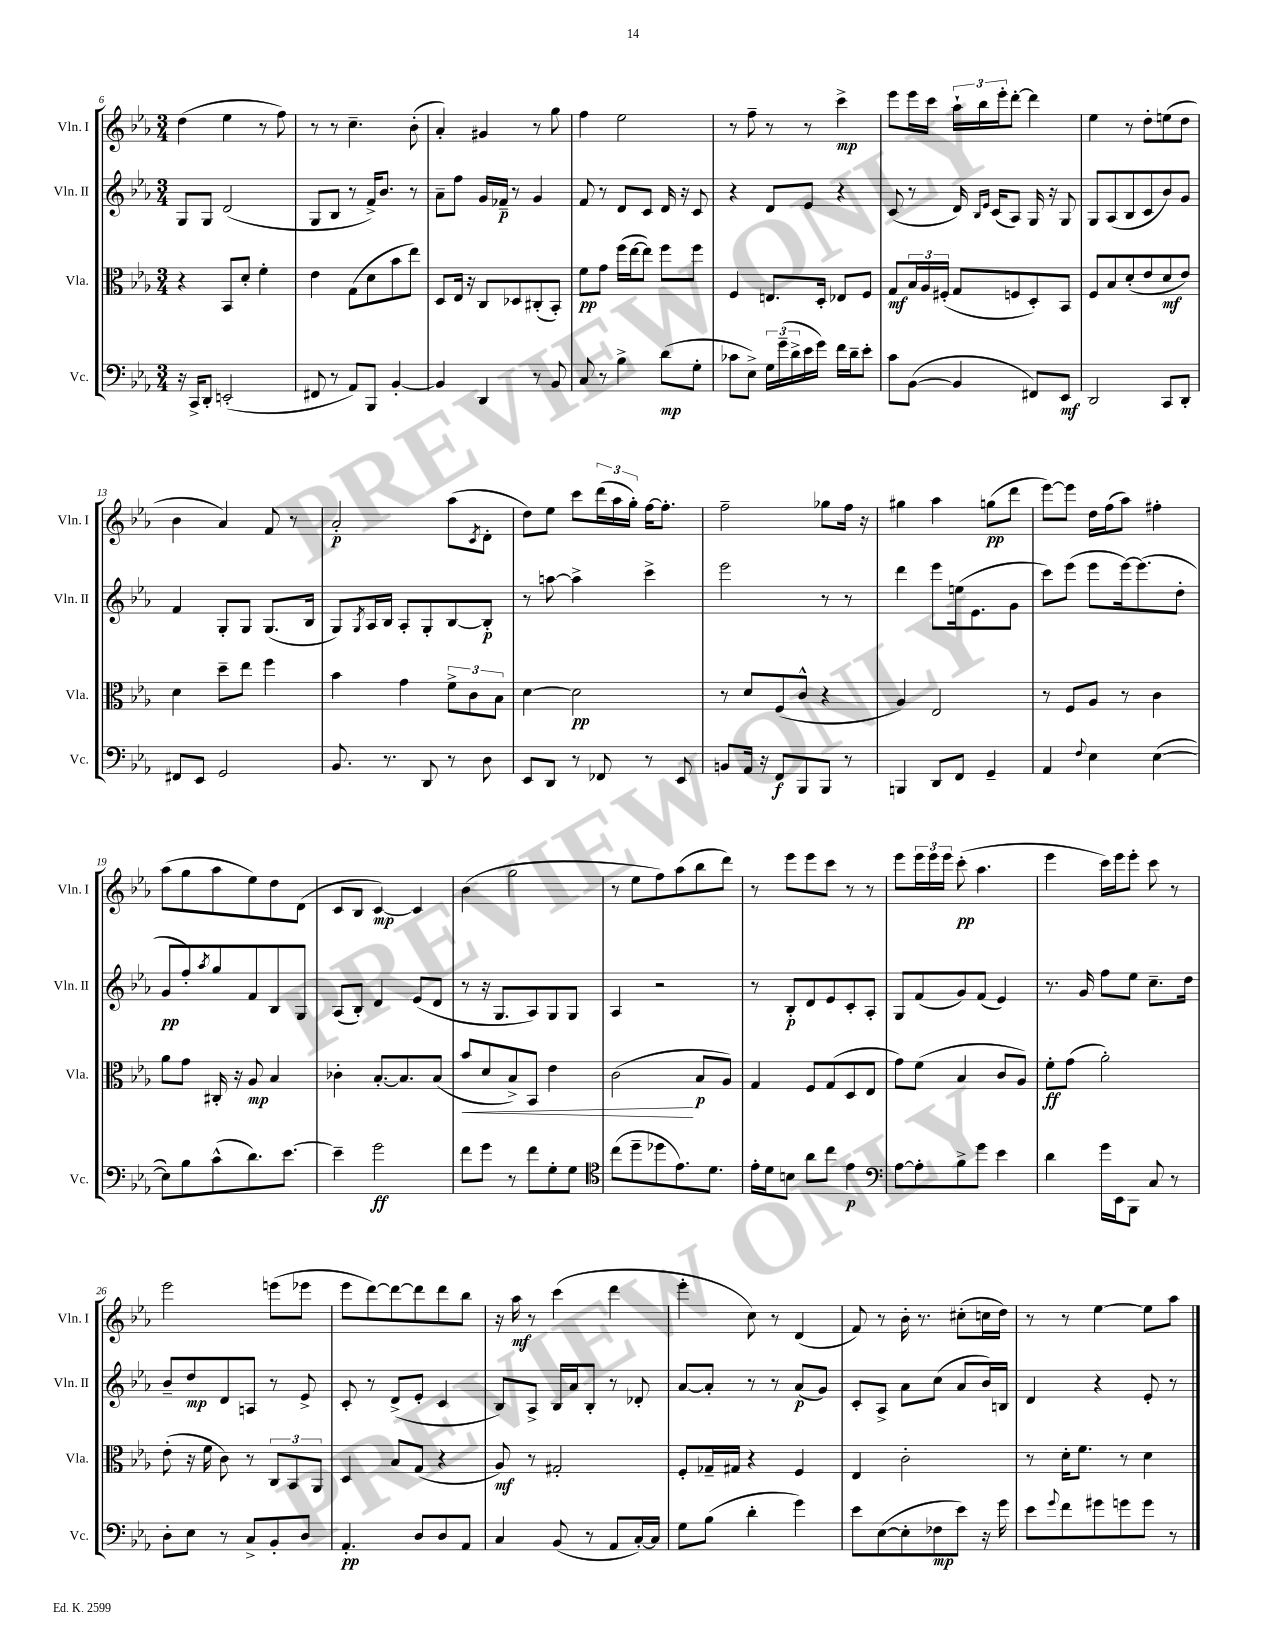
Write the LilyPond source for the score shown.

<<
\new StaffGroup <<
\new Staff = "s0" \with { instrumentName = "Vln. I" shortInstrumentName = "Vln. I" } {
    \clef treble \key ees \major \numericTimeSignature \time 3/4
    d''4( ees''4 r8 f''8) |
    r8 r8 c''4.-- bes'8-.( |
    aes'4-.) gis'4 r8 g''8 |
    f''4 ees''2 |
    r8 f''8-- r8 r8 c'''4->\mp |
    ees'''8 ees'''16 c'''16 \tuplet 3/2 { aes''16-! bes''16 ees'''16-. } d'''8~-. d'''4 |
    ees''4 r8 d''8-. e''8( d''8 |
    bes'4 aes'4) f'8 r8 |
    aes'2-.\p aes''8( \acciaccatura { c'8 } d'8-. |
    d''8) ees''8 c'''8 \tuplet 3/2 { d'''16( aes''16 g''16-.) } f''16~ f''8.-. |
    f''2-- ges''8 f''16 r16 |
    gis''4 aes''4 g''8\pp( d'''8 |
    ees'''8~) ees'''8 d''16 f''16( aes''8) fis''4-. |
    aes''8( g''8 aes''8 ees''8) d''8 d'8( |
    c'8 bes8 c'4~\mp) c'4 |
    bes'4( g''2 |
    r8 ees''8 f''8) aes''8( bes''8 d'''8) |
    r8 ees'''8 ees'''8 c'''8 r8 r8 |
    ees'''8 \tuplet 3/2 { ees'''16 ees'''16 ees'''16 } c'''8-.\pp( aes''4. |
    ees'''4 c'''16) ees'''16 ees'''8-. c'''8 r8 |
    ees'''2 e'''8( ees'''8 |
    ees'''8 d'''8~) d'''8~ d'''8 d'''8 bes''8 |
    r16 aes''16\mf r8 c'''4( d'''4 |
    ees'''4-. c''8) r8 d'4( |
    f'8) r8 bes'16-. r8. cis''8-.( c''16 d''16) |
    r8 r8 ees''4~ ees''8 aes''8 \bar "|." |
}
\new Staff = "s1" \with { instrumentName = "Vln. II" shortInstrumentName = "Vln. II" } {
    \clef treble \key ees \major \numericTimeSignature \time 3/4
    g8 g8 d'2( |
    g8 bes8 r8 f'16->) bes'8. r8 |
    aes'8-- f''8 g'16 fes'16--\p r8 g'4 |
    f'8 r8 d'8 c'8 d'16 r16 c'8 |
    r4 d'8 ees'8 r4 |
    c'8( r8 d'16) \grace { bes16 ees'16 } c'16( aes8) g16 r16 g8 |
    g8 aes8( bes8 c'8 bes'8) g'8 |
    f'4 g8-. g8 g8.( bes16 |
    g8) \acciaccatura { g8 } aes16 bes16 aes8-. g8-. bes8~ bes8-.\p |
    r8 a''8~ a''4-> c'''4-> |
    ees'''2 r8 r8 |
    d'''4 ees'''8 e''16( ees'8. g'8 |
    c'''8) ees'''8( ees'''8 ees'''16~) ees'''8.( d''8-. |
    g'8\pp f''8-.) \acciaccatura { aes''8 } g''8 f'8 bes8 g8 |
    aes8( bes8-.) d'4 ees'8( d'8 |
    r8 r16 g8. aes8) g8 g8 |
    aes4 r2 |
    r8 bes8-.\p d'8 ees'8 c'8-. aes8-. |
    g8 f'8( g'8) f'8( ees'4) |
    r8. g'16 f''8 ees''8 c''8.-- d''16 |
    bes'8-- d''8\mp d'8 a8 r8 ees'8-> |
    c'8-. r8 d'8->( ees'8-. c'4 |
    bes8) aes8-> bes16 aes'16 bes8-. r8 des'8-. |
    aes'8~ aes'8-. r8 r8 aes'8\p( g'8) |
    c'8-. aes8-> aes'8 c''8( aes'8 bes'16) b16 |
    d'4 r4 ees'8-. r8 \bar "|." |
}
\new Staff = "s2" \with { instrumentName = "Vla." shortInstrumentName = "Vla." } {
    \clef alto \key ees \major \numericTimeSignature \time 3/4
    r4 bes,8 d'8-. f'4-. |
    ees'4 g8( d'8 bes'8 ees''8) |
    d8 ees16 r16 c8 des8 cis8-.( bes,8-.) |
    f'8\pp g'8 f''16( ees''16~ ees''8) f''8 f''8 |
    f4 e8. d16-. ees8 f8 |
    g8\mf \tuplet 3/2 { bes16 aes16 fis16-.( } g8 f8 d8-.) bes,8 |
    f8 bes8 d'8-.( ees'8 d'8\mf ees'8) |
    d'4 d''8-- ees''8 f''4 |
    bes'4 g'4 \tuplet 3/2 { f'8-> c'8 bes8 } |
    d'4~ d'2\pp |
    r8 d'8 f8( c'8-^ r4 |
    aes4) ees2 |
    r8 f8 aes8 r8 c'4 |
    aes'8 g'8 cis16-. r16 aes8\mp bes4 |
    ces'4-. bes8.~-. bes8. bes8( |
    bes'8\< d'8 bes8->) bes,8 ees'4 |
    c'2\!( bes8\p aes8) |
    g4 f8 g8( d8 ees8 |
    g'8) f'8( bes4 c'8 aes8) |
    f'8-.\ff g'8( aes'2-.) |
    ees'8-.( r16 f'16 c'8) r8 \tuplet 3/2 { c8 bes,8 aes,8 } |
    d4 bes8 g8( r4 |
    aes8\mf) r8 gis2-. |
    f8-. ges16-- gis16 r4 f4 |
    ees4 c'2-. |
    r8 d'16-. f'8. r8 d'4 \bar "|." |
}
\new Staff = "s3" \with { instrumentName = "Vc." shortInstrumentName = "Vc." } {
    \clef bass \key ees \major \numericTimeSignature \time 3/4
    r16 c,16-> d,8-. e,2-.( |
    fis,8 r8 aes,8) bes,,8 bes,4~-. |
    bes,4 d,4 r8 bes,8 |
    c8 r8 bes4-> d'8\mp( g8-. |
    ces'8 ees8->) \tuplet 3/2 { g16 g'16--( d'16-> } ees'16 g'16) f'16 d'16-- ees'8-. |
    c'8 bes,8~( bes,4 fis,8) ees,8\mf |
    d,2 c,8 d,8-. |
    fis,8 ees,8 g,2 |
    bes,8. r8. d,8 r8 d8 |
    ees,8 d,8 r8 fes,8 r8 ees,8 |
    b,8 aes,16 r16 f,8\f bes,,8 bes,,8 r8 |
    b,,4 d,8 f,8 g,4-- |
    aes,4 \appoggiatura { f8 } ees4 ees4~( |
    ees8) bes8 c'8-^( d'8.) ees'8.~ |
    ees'4-- g'2\ff |
    f'8 g'8 r8 f'8 g8-. g8 |
    \clef tenor c''8( d''8-- des''8 ees'8.) d'8. |
    ees'16-. d'16 b8 aes'8 c''8 ees'4\p |
    \clef bass aes8~ aes8-. bes8-> g'8 ees'4 |
    d'4 g'16 ees,16 bes,,8 c8 r8 |
    d8-. ees8 r8 c8-> bes,8-. d8 |
    aes,4.-.\pp d8 d8 aes,8 |
    c4 bes,8( r8 aes,8 c16~-.) c16 |
    g8 bes8( d'4-. g'4) |
    ees'8 ees8~( ees8-. fes8\mp ees'8) r16 g'16 |
    ees'8 \appoggiatura { g'8 } f'8 gis'8 g'8 g'8 r8 \bar "|." |
}
>>
>>
\layout { \context { \Score currentBarNumber = #6 } }
